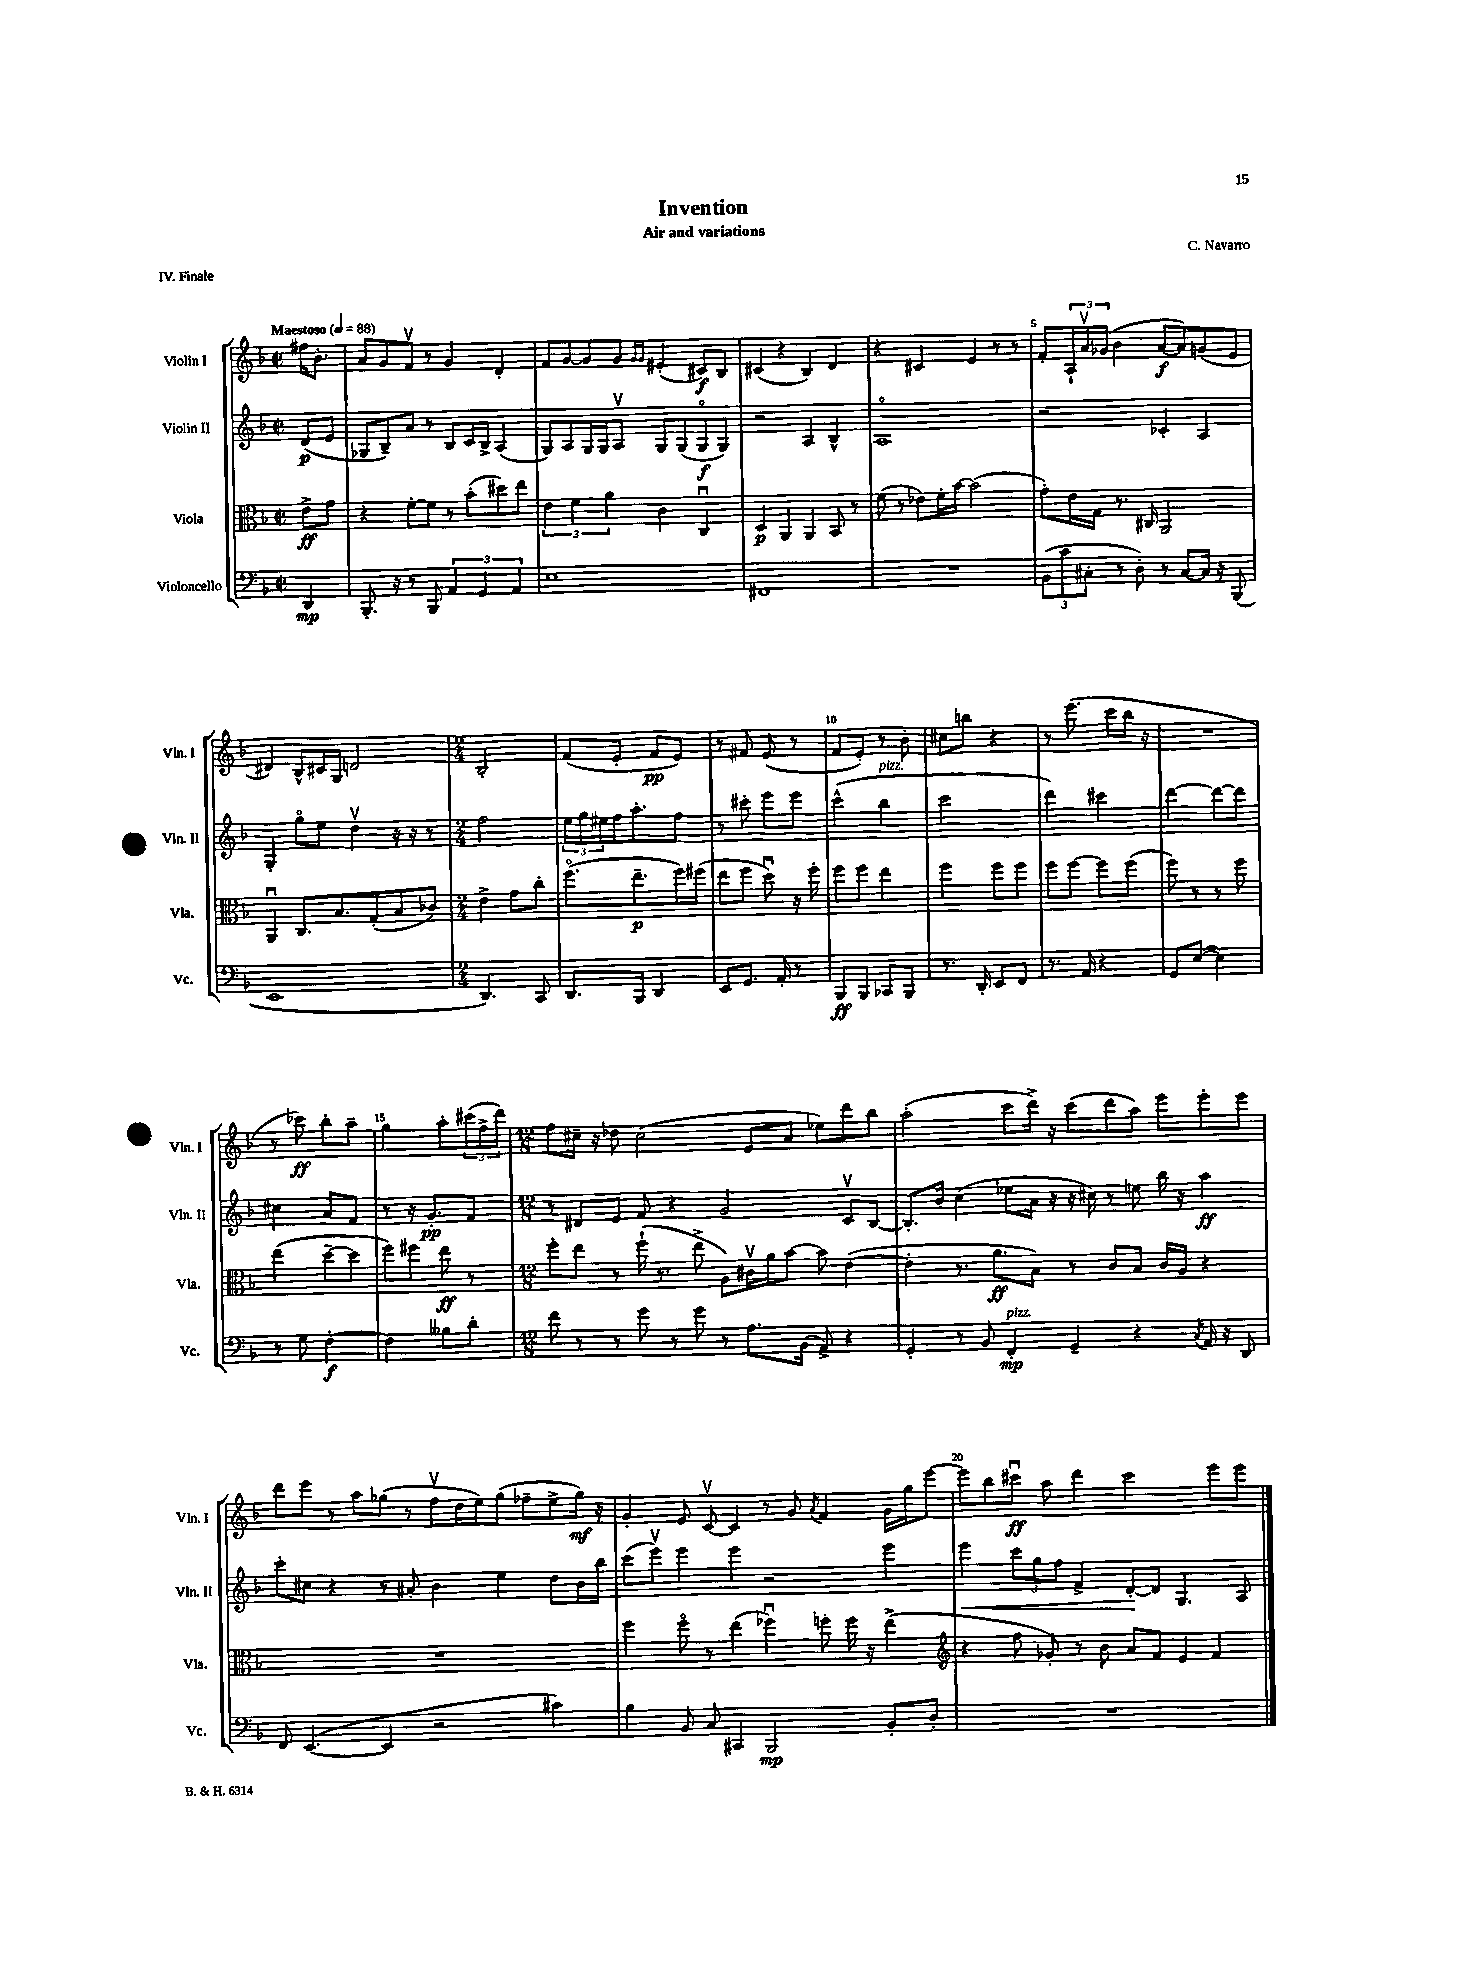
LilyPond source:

\header { title = "Invention" composer = "C. Navarro" subtitle = "Air and variations" piece = "IV. Finale" }
<<
\new StaffGroup <<
\new Staff = "s0" \with { instrumentName = "Violin I" shortInstrumentName = "Vln. I" } {
    \clef treble \key f \major \defaultTimeSignature \time 2/2 \partial 4 \tempo "Maestoso" 4 = 88
    fis''16 bes'8.-. |
    a'8 g'8 f'8\upbow r8 g'4 d'4-. |
    f'8 g'8~ g'8 g'8 \grace { g'16 g'16 } eis'4-.( cis'8\f) bes8 |
    cis'4( r4 bes4) d'4 |
    r4 cis'4 e'4 r8 r8 |
    f'8-. \tuplet 3/2 { a16-! a'16\upbow ges'16( } bes'4 a'8~\f a'8) g'8( e'8 |
    dis'4) bes8-^ cis'16 g16 d'2 |
    \numericTimeSignature \time 2/4 bes2-. |
    f'8( e'8-. f'8\pp e'8) |
    r8 fis'8 e'8( r8 |
    f'8 e'8-.) r8 bes'8-. |
    cis''8 b''8 r4 |
    r8 e'''8.( c'''16 bes''16 r16 |
    R2 |
    r8 ces'''8\ff) bes''8-. a''8-- |
    g''4 a''8-. \tuplet 3/2 { cis'''16( f''16-> d'''16) } |
    \numericTimeSignature \time 12/8 f''8 cis''16-- r16 des''8 cis''2( e'8 a'8 ees''8) d'''8 bes''8 |
    a''2-.( c'''8 d'''16->) r16 c'''8( d'''8 a''8) e'''8 e'''8-. e'''8 |
    d'''8 e'''8 r8 a''8 ges''8( r8 f''8\upbow d''16 e''16) ges''8( fes''8-- e''8-> ges''16\mf) r16 |
    g'4-. e'8 c'8~\upbow c'4 r8 g'8 \acciaccatura { a'8 } f'4 g'16 g''16 e'''8~ |
    e'''8 bes''8 cis'''8\downbow\ff a''8 d'''4 cis'''2 e'''8 e'''8 \bar "|." |
}
\new Staff = "s1" \with { instrumentName = "Violin II" shortInstrumentName = "Vln. II" } {
    \clef treble \key f \major \defaultTimeSignature \time 2/2 \partial 4
    d'8\p( e'8 |
    ges8 bes8--) a'8 r8 bes8 c'16 bes16-> a4( |
    g8) a8 g16 g16 a8\upbow g8 g8( g8\flageolet\f g8) |
    r2 a4 bes4-^ |
    a1\flageolet |
    r2 ces'4-. a4 |
    g4-. g''8\flageolet e''8 d''4\upbow r16 r16 r8 |
    \numericTimeSignature \time 2/4 f''2 |
    \tuplet 3/2 { e''16 g''16 eis''16 } f''16 a''8.-. f''8 |
    r8 cis'''8-. e'''8 e'''8 |
    c'''4-^( bes''4^\markup { \italic "pizz." } |
    c'''2 |
    d'''4) cis'''4 |
    d'''4~ d'''8~ d'''8 |
    cis''4 a'8 f'8 |
    r8 r16 g'8.-.\pp f'8 |
    \numericTimeSignature \time 12/8 r8 dis'8 e'8 f'8 r4 g'2 c'8\upbow bes8~ |
    bes8.-. bes'16 c''4( ees''8 a'16 r16 r16 cis''16) r8 e''8 bes''16 r16 a''4\ff |
    c'''8-. cis''8 r4 r8 ais'8-. bes'4 e''4 d''8 bes'16 bes''16 |
    c'''8( e'''8\upbow) e'''4 e'''4 r2 e'''4 |
    e'''4\< \tuplet 3/2 { c'''8 g''8 f''8 } f'4-> d'8~-.\! d'8 g4. a8 \bar "|." |
}
\new Staff = "s2" \with { instrumentName = "Viola" shortInstrumentName = "Vla." } {
    \clef alto \key f \major \defaultTimeSignature \time 2/2 \partial 4
    e'8->\ff g'8 |
    r4 f'8~-. f'8 r8 bes'8-.( dis''8) e''8 |
    \tuplet 3/2 { e'4 f'4 a'4 } c'4 c4\downbow |
    d4\p a,4 a,4 bes,8 r8 |
    f'8( r8 ees'8) f'16-. bes'16~ bes'2( |
    g'8-.) e'16 g16 r8. cis16 a,2 |
    a,4\downbow c8. bes8. g8-.( bes8 ces'8) |
    \numericTimeSignature \time 2/4 e'4-> g'8 c''8-. |
    f''8.\flageolet( e''8.--\p f''16) fis''16( |
    e''8 f''8 d''8\downbow) r16 f''16-. |
    f''8 f''8 e''4 |
    f''4 f''8 f''8 |
    f''8 f''8~ f''8 f''8( |
    f''8) r8 r8 f''8 |
    e''4( d''8~-- d''8 |
    f''8) fis''8 e''8\ff r8 |
    \numericTimeSignature \time 12/8 f''8-. e''8 r8 f''16-!( r8. e''8-> a8) cis'16\upbow a'16 bes'8~ bes'8 e'4~( |
    e'4-. r8. a'8.\ff bes8) r8 c'8 bes8 c'16 a16 r4 |
    R1. |
    f''4 f''8\flageolet r8 e''4( fes''4\downbow) f''8-. f''16 r16 e''4->( |
    \clef treble r4 f''8 ges'8-.) r8 bes'8 a'8 f'8 e'4 f'4 \bar "|." |
}
\new Staff = "s3" \with { instrumentName = "Violoncello" shortInstrumentName = "Vc." } {
    \clef bass \key f \major \defaultTimeSignature \time 2/2 \partial 4
    d,4\mp |
    bes,,8.-. r16 r8 bes,,8 \tuplet 3/2 { a,4 g,4 a,4 } |
    e1 |
    fis,1 |
    R1 |
    \tuplet 3/2 { bes,8( c'8 cis8-. } r8 d8-.) r8 cis8~ cis16 r16 bes,,8( |
    e,1 |
    \numericTimeSignature \time 2/4 d,4.) c,8 |
    d,8. bes,,16 d,4 |
    e,8 g,8. a,16-. r8 |
    bes,,8\ff bes,,8 ces,8 bes,,8 |
    r8. d,16-. e,8 f,8 |
    r8. a,16 r4 |
    g,8 e8~( e4) |
    r8 g8 f4~-.\f |
    f4 beses8 d'8-. |
    \numericTimeSignature \time 12/8 f'8 r8 r8 g'8 r8 g'8 r8 a8. bes,16( a,8->) r4 |
    g,4-. r8 bes,8 f,4-.\mp^\markup { \italic "pizz." } g,4-- r4 \acciaccatura { c8 } a,16 r16 d,8 |
    f,8 e,4.~( e,4 r2 cis'4) |
    bes4 bes,8 c8 cis,4 bes,,2\mp bes,8-. d8-. |
    R1. \bar "|." |
}
>>
>>
\layout { \context { \Score \override BarNumber.break-visibility = ##(#f #t #t) barNumberVisibility = #(every-nth-bar-number-visible 5) } }
